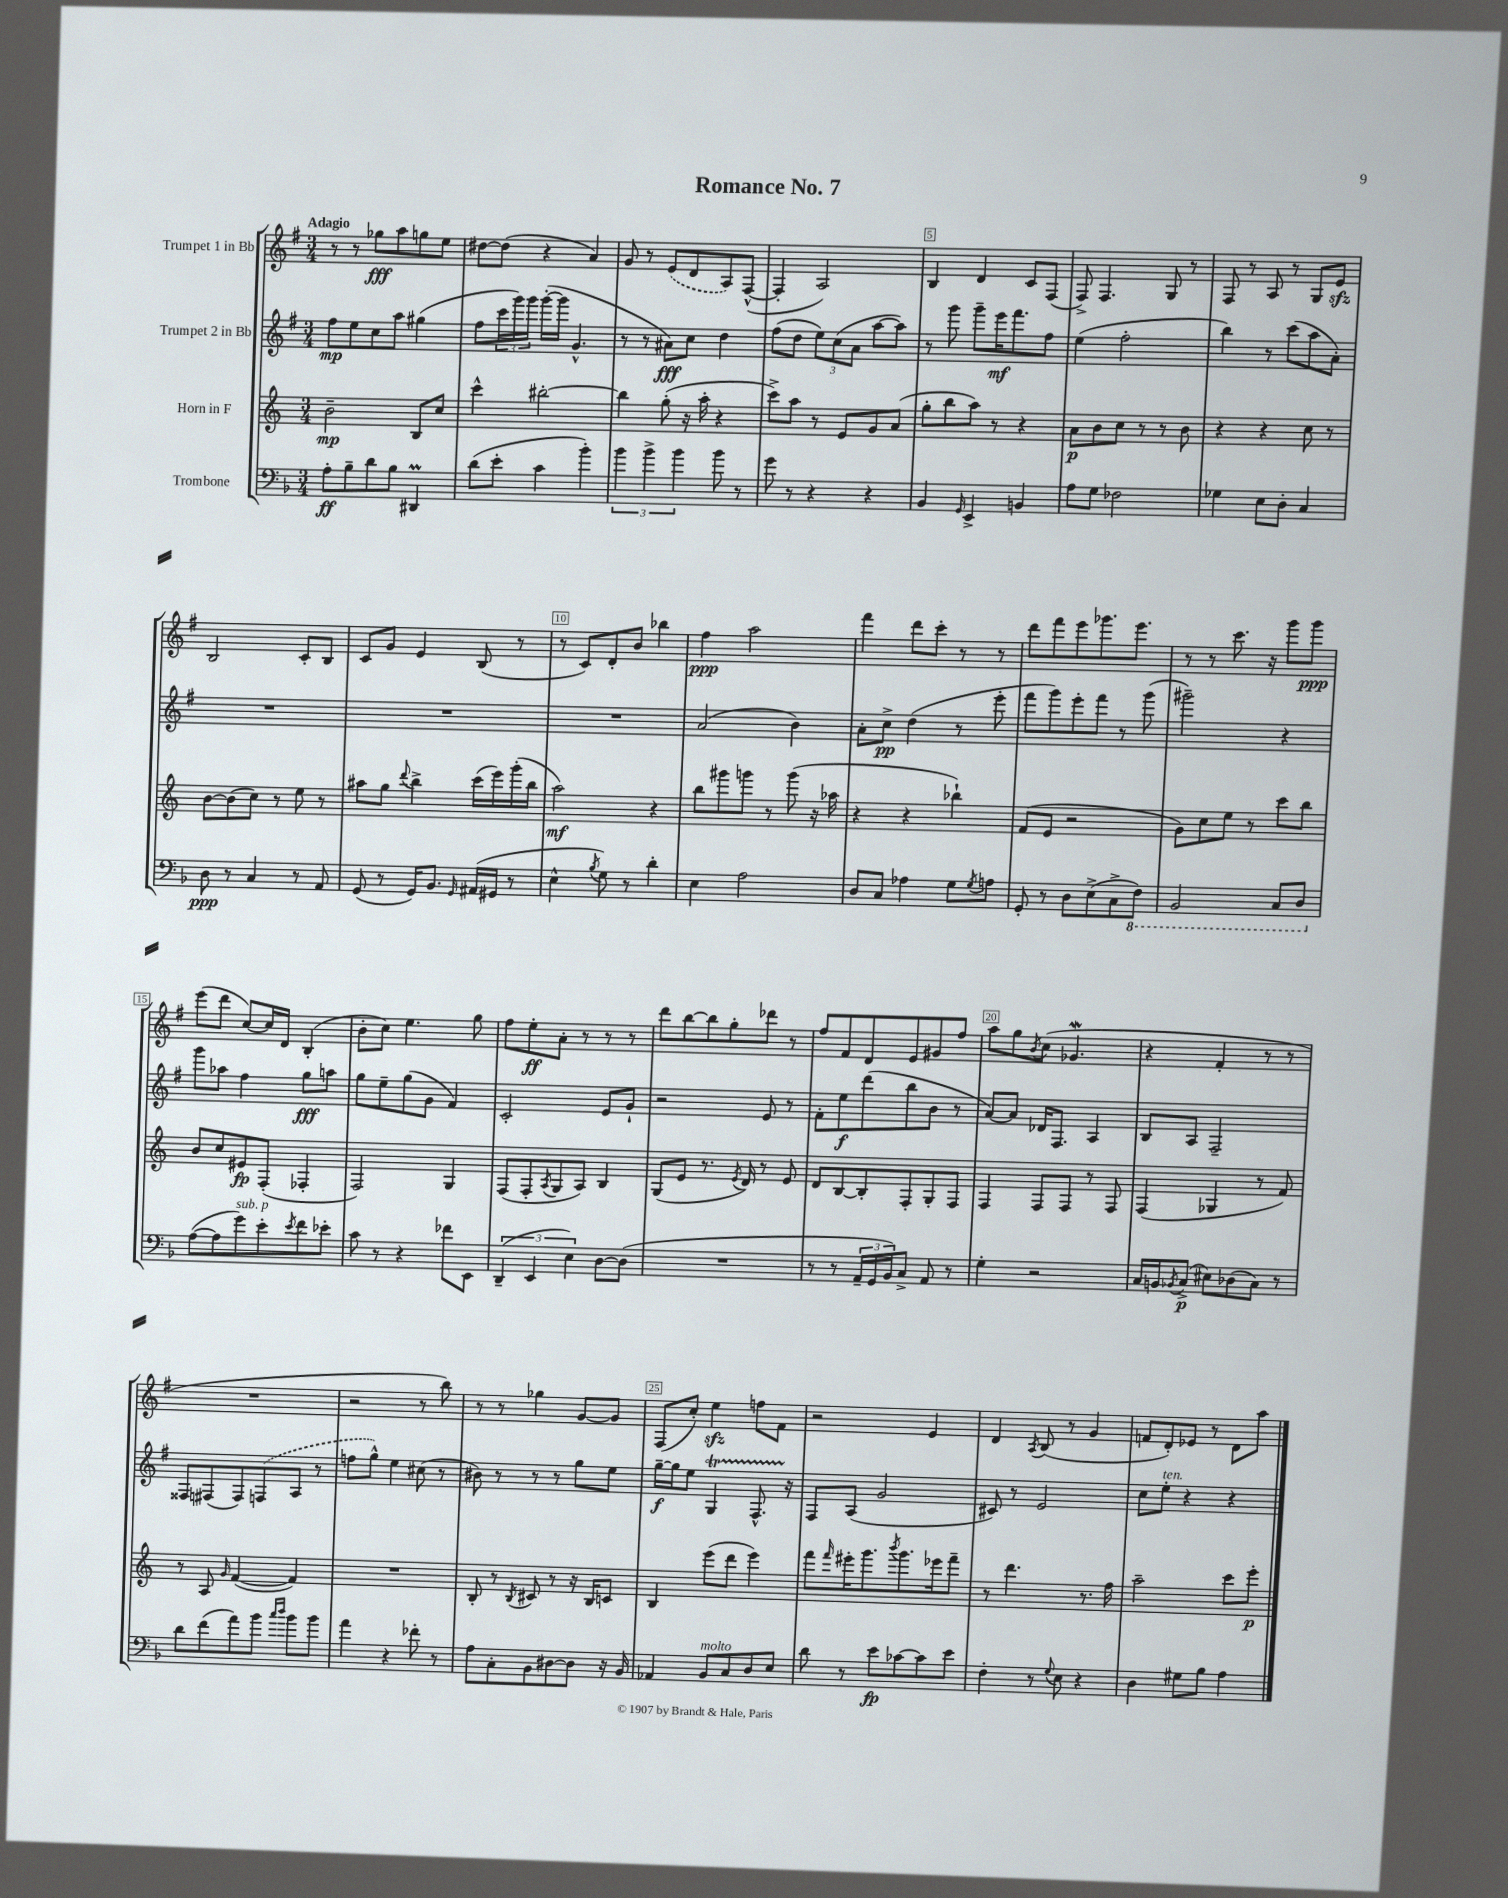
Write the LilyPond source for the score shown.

\header { title = "Romance No. 7" }
<<
\new StaffGroup <<
\new Staff = "s0" \with { instrumentName = "Trumpet 1 in Bb" } {
    \clef treble \key g \major \numericTimeSignature \time 3/4 \tempo "Adagio"
    r8 r8 ges''8\fff a''8 g''8 e''8 |
    dis''8~ dis''8( r4 a'4) |
    g'8 r8 \once \slurDashed e'8( d'8 a8) fis8~-^( |
    fis4-. a2) |
    b4 d'4 c'8 fis8( |
    fis8->) fis4. g8 r8 |
    fis8 r8 a8 r8 g8 e'8\sfz |
    b2 c'8-. b8 |
    c'8 g'8 e'4 b8( r8 |
    r8 c'8) d'8-. b'8 bes''4 |
    fis''4\ppp a''2 |
    fis'''4 d'''8 c'''8-. r8 r8 |
    d'''8 fis'''8 e'''8 ges'''8. e'''8. |
    r8 r8 c'''8. r16 g'''8 g'''8\ppp |
    e'''8( d'''8 c''8~) c''16 d'16 b4-.( |
    b'8-. c''8) e''4. g''8 |
    fis''8 e''8-.\ff a'8-. r8 r8 r8 |
    d'''8 b''8~ b''8 g''8-. des'''8 r8 |
    fis''8 fis'8 d'8 e'8 gis'8 fis''8 |
    a''8 g''8 \acciaccatura { b'8 } c''8( ges'4.\mordent |
    r4 fis'4-. r8 r8 |
    R2. |
    r2 r8 b''8) |
    r8 r8 ges''4 g'8~ g'8 |
    fis8( c''8-.) e''4\sfz f''8 fis'8 |
    r2 e'4 |
    d'4 \acciaccatura { a8 } b8( r8 g'4 |
    f'8 d'8-.) ees'8 r8 d'8 a''8 \bar "|." |
}
\new Staff = "s1" \with { instrumentName = "Trumpet 2 in Bb" } {
    \clef treble \key g \major \numericTimeSignature \time 3/4
    fis''8\mp e''8 c''8 a''8 gis''4( |
    fis''8 \tuplet 3/2 { c'''16 g'''16) g'''16 } g'''16~-.( g'''16 g'4.-^ |
    r8 r8 ais'8\fff) c''8 d''4 |
    fis''8( d''8 \tuplet 3/2 { e''8) c''8( a'8 } a''8~ a''8) |
    r8 g'''8 g'''8-- e'''16\mf fis'''8. fis''8 |
    e''4( fis''2-. |
    b''4) r8 c'''8( a''8 a'8-.) |
    R2. |
    R2. |
    R2. |
    a'2( b'4) |
    a'8-. c''8->\pp d''4( r8 e'''8-. |
    fis'''8 g'''8) e'''8-. fis'''8 r8 g'''8( |
    gis'''2--) r4 |
    g'''8 aes''8 fis''4 g''8\fff a''8 |
    g''8 e''8-- g''8( g'8 fis'4) |
    c'2-. e'8 g'8-! |
    r2 e'8 r8 |
    fis'8-. e''8\f d'''8( b''8 b'8 r8 |
    a'8~) a'8 des'16 fis8. a4 |
    b8 a8 fis2-- |
    fisis8 fis8( fis8) \once \slurDashed f8( a8 r8 |
    f''8 g''8-^) e''4 cis''8( r8 |
    bis'8) r8 r8 r8 g''8 e''8 |
    g''16~--\f g''16 e''8 g4\startTrillSpan fis8.-^ r16\stopTrillSpan |
    fis8 a8( g'2 |
    cis'8) r8 e'2 |
    c''8 e''8-.^\markup { \italic "ten." } r4 r4 \bar "|." |
}
\new Staff = "s2" \with { instrumentName = "Horn in F" } {
    \clef treble \key c \major \numericTimeSignature \time 3/4
    b'2--\mp b8 c''8 |
    c'''4-^ bis''2~-. |
    bis''4 g''8-.( r16 a''16-. r4 |
    c'''8->) a''8 r8 e'8 g'8 a'8( |
    g''8-. b''8 a''8) r8 r4 |
    a'8\p b'8 c''8 r8 r8 b'8 |
    r4 r4 c''8 r8 |
    b'8~ b'8( c''8) r8 e''8 r8 |
    ais''8 g''8 \appoggiatura { d'''8 } b''4-> c'''16( e'''16) g'''16-.( b''16 |
    a''2\mf) r4 |
    b''8 gis'''8 g'''8 r8 g'''8( r16 aes''16 |
    r4 r4 bes''4-!) |
    f'8( e'8 r2 |
    g'8) c''8 e''8 r8 c'''8 b''8 |
    b'8 c''8 eis'8\fp f8-.( fes4-. |
    f2) g4 |
    f8( f8-. \acciaccatura { a8 } g8 a8) b4 |
    g8( e'8 r8. \acciaccatura { e'8 } d'16) r8 e'8 |
    d'8 b8~ b8-. f8-. g8-. f8 |
    f4 f8 f8 r8 f8 |
    f4( ges4 r8 f'8) |
    r8 a8 \grace { g'16 } f'4~( f'4) |
    R2. |
    b8-. r8 \acciaccatura { b8 } cis'8 r8 r16 b16 c'8 |
    b4 e'''8( d'''8 e'''4) |
    f'''8 \grace { f'''16 } eis'''16-. g'''8. \acciaccatura { b'''8 } g'''8. ees'''16 f'''8-- |
    r8 d'''4. r8. f''16 |
    a''2-- c'''8 e'''8-.\p \bar "|." |
}
\new Staff = "s3" \with { instrumentName = "Trombone" } {
    \clef bass \key f \major \numericTimeSignature \time 3/4
    a8-.\ff bes8-- d'8 bes8 dis,4\prall |
    d'8( e'8-. c'4 bes'4-.) |
    \tuplet 3/2 { bes'4 bes'4-> bes'4 } bes'8 r8 |
    g'8 r8 r4 r4 |
    bes,4 \grace { g,16 } e,4-> b,4 |
    a8 g8 fes2 |
    ges4 e8 d8-. c4 |
    d8\ppp r8 c4 r8 a,8 |
    g,8( r8 g,16) bes,8. \grace { g,16 } ais,16( gis,16 r8 |
    e4-^ \acciaccatura { bes8 } g8) r8 d'4-. |
    e4 a2 |
    d8 c8 aes4 g8 \acciaccatura { g8 } a8 |
    g,8-. r8 d8 e8->( c8-> \ottava #-1 f,8) |
    bes,,2 c,8 d,8 \ottava #0 |
    a8~( a8 g'8^\markup { \italic "sub. p" }) e'8-. \acciaccatura { e'8 } f'8 ees'8-. |
    c'8 r8 r4 fes'8 e,8 |
    \tuplet 3/2 { d,4--( e,4 e4) } d8~ d8( |
    R2. |
    r8 r8 \tuplet 3/2 { a,16-- g,16 bes,16) } c8-> a,8 r8 |
    g4-. r2 |
    c16 b,16 \acciaccatura { bes,8 } c8->\p( eis8) des8( c8) r8 |
    d'8 f'8( a'8) bes'8 \grace { c''16 d''16 } bes'8 bes'8 |
    a'4 r4 fes'8-. r8 |
    a8 c8-. bes,8 dis8~ dis8 r16 bes,16 |
    aes,4 bes,8^\markup { \italic "molto" } c8 d8 e8 |
    d'8 r8 e'8\fp ces'8~ ces'8 e'8 |
    f4-. r8 \appoggiatura { g8 } e8 r4 |
    d4 gis8 bes8 a4 \bar "|." |
}
>>
>>
\layout { \context { \Score \override BarNumber.break-visibility = ##(#f #t #t) barNumberVisibility = #(every-nth-bar-number-visible 5) \override BarNumber.stencil = #(make-stencil-boxer 0.1 0.3 ly:text-interface::print) } }
